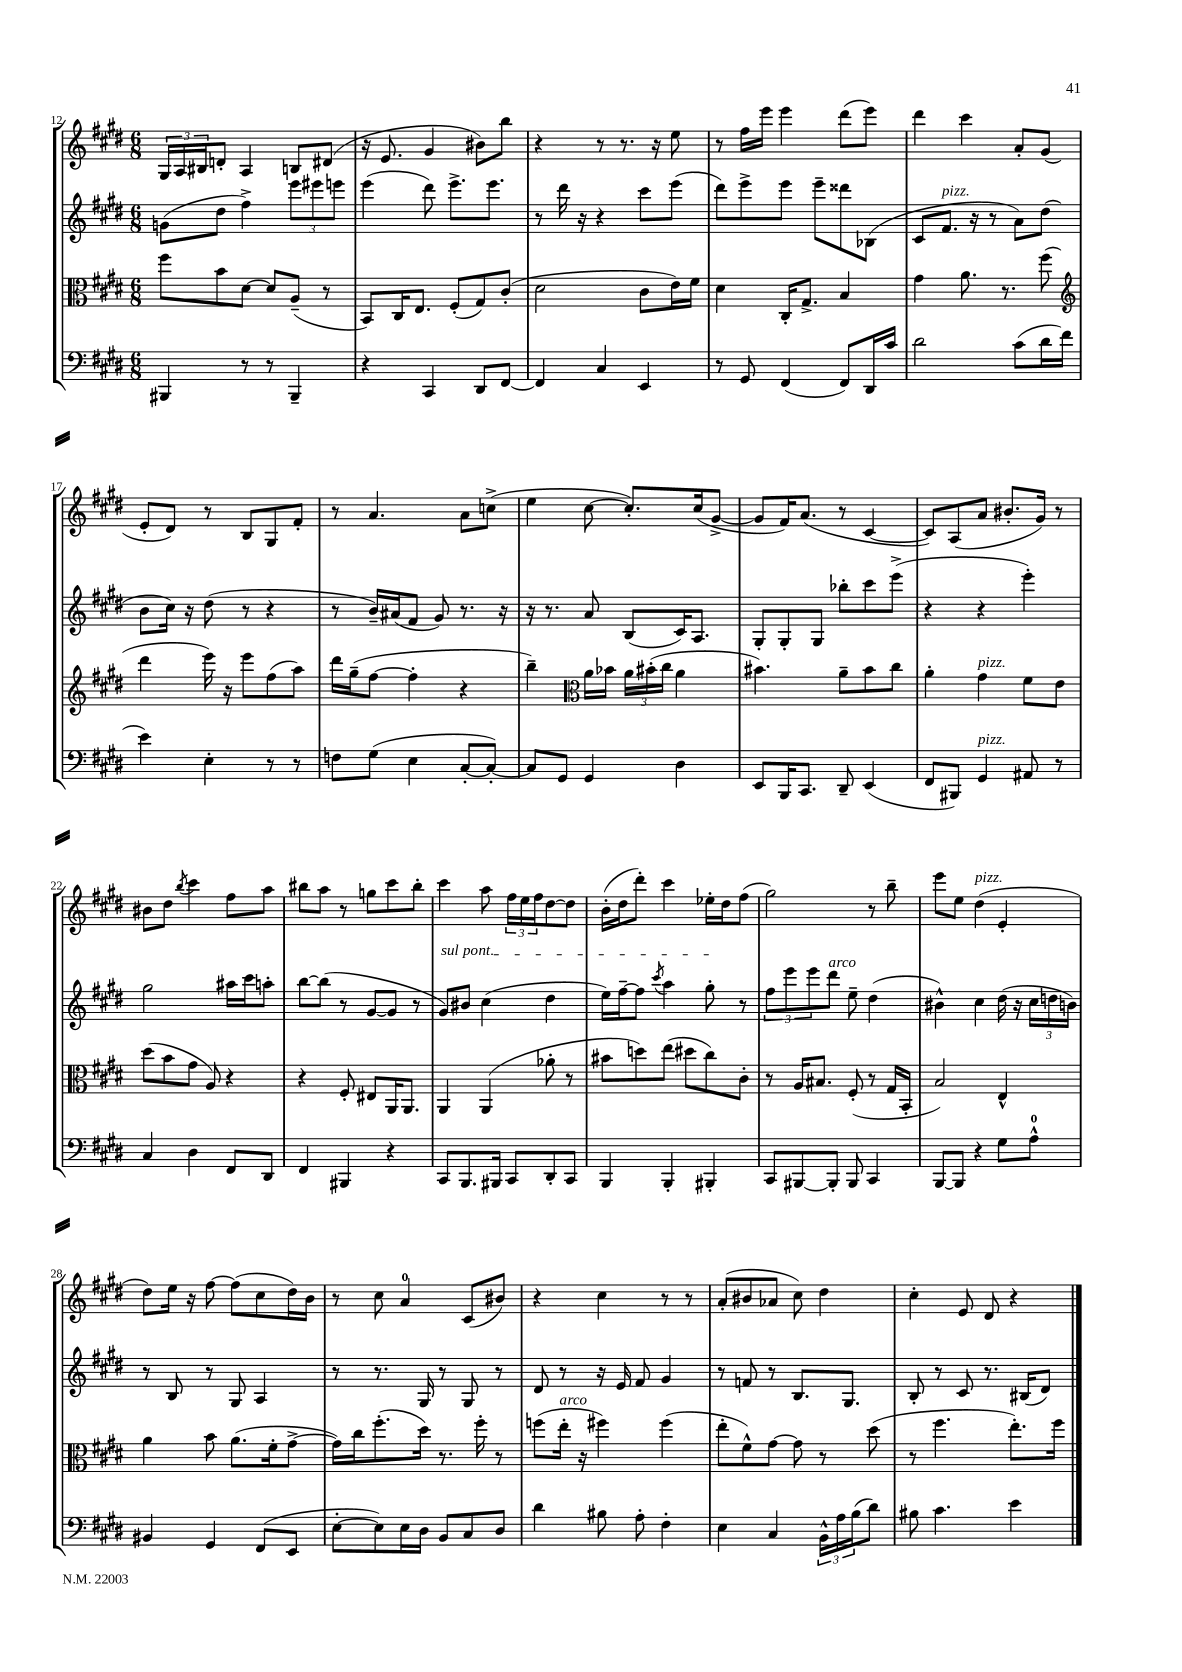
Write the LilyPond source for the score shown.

<<
\new StaffGroup <<
\new Staff = "s0" {
    \clef treble \key e \major \numericTimeSignature \time 6/8
    \tuplet 3/2 { gis16 a16 bis16 } d'8-. a4 b8 dis'8( |
    r16 e'8. gis'4 bis'8) b''8 |
    r4 r8 r8. r16 e''8 |
    r8 fis''16 e'''16 e'''4 dis'''8( e'''8) |
    dis'''4 cis'''4 a'8-. gis'8( |
    e'8-. dis'8) r8 b8 gis8 fis'8-. |
    r8 a'4. a'8 c''8->( |
    e''4 cis''8~ cis''8.-.) cis''16( gis'8~-> |
    gis'8 fis'16) a'8.( r8 cis'4~ |
    cis'8) a8( a'8 bis'8.-. gis'16) r8 |
    bis'8 dis''8 \acciaccatura { b''8 } cis'''4 fis''8 a''8 |
    bis''8 a''8 r8 g''8 cis'''8 bis''8-. |
    cis'''4 a''8 \tuplet 3/2 { fis''16 e''16 fis''16 } dis''8~ dis''8 |
    b'16-.( dis''16 dis'''8-.) cis'''4 ees''16-. dis''16 fis''8( |
    gis''2) r8 b''8-- |
    e'''8 e''8 dis''4^\markup { \italic "pizz." }( e'4-. |
    dis''8) e''16 r16 fis''8~ fis''8( cis''8 dis''16) b'16 |
    r8 cis''8 a'4-0 cis'8( bis'8) |
    r4 cis''4 r8 r8 |
    a'8-.( bis'8 aes'8 cis''8) dis''4 |
    cis''4-. e'8 dis'8 r4 \bar "|." |
}
\new Staff = "s1" {
    \clef treble \key e \major \numericTimeSignature \time 6/8
    g'8( dis''8 fis''4->) \tuplet 3/2 { e'''8 eis'''8 e'''8 } |
    e'''4( dis'''8) e'''8.-> e'''8. |
    r8 dis'''16 r16 r4 cis'''8 e'''8( |
    dis'''8) e'''8-> e'''8 e'''8-- disis'''8 bes8( |
    cis'8 fis'8.^\markup { \italic "pizz." } r16 r8 a'8) dis''8( |
    b'8 cis''16) r16 dis''8( r8 r4 |
    r8 b'16--) ais'16( fis'8 gis'8) r8. r16 |
    r16 r8. a'8 b8( cis'16) a8. |
    gis8-. gis8-. gis8 bes''8-. cis'''8 e'''8->( |
    r4 r4 e'''4-.) |
    gis''2 ais''16 cis'''16 a''8-. |
    b''8~ b''8( r8 gis'8~ gis'8 r8 |
    \once \override TextSpanner.bound-details.left.text = \markup { \italic "sul pont." } gis'8\startTextSpan) bis'8 cis''4( dis''4 |
    e''16) fis''16~-- fis''8 \acciaccatura { cis'''8 } a''4 gis''8-.\stopTextSpan r8 |
    \tuplet 3/2 { fis''8 e'''8 e'''8 } dis'''8^\markup { \italic "arco" } e''8-- dis''4( |
    bis'4-^) cis''4 dis''16( r16 \tuplet 3/2 { cis''16 d''16 b'16) } |
    r8 b8 r8 gis8 a4 |
    r8 r8. gis16 r8 gis8 r8 |
    dis'8 r8 r16 e'16 fis'8 gis'4 |
    r8 f'8 r8 b8. gis8. |
    b8-. r8 cis'8 r8. bis16( dis'8) \bar "|." |
}
\new Staff = "s2" {
    \clef alto \key e \major \numericTimeSignature \time 6/8
    fis''8 b'8 dis'8~ dis'8 a8--( r8 |
    b,8) cis16 e8. fis8-.( gis8) cis'8-.( |
    dis'2 cis'8 e'16) fis'16 |
    dis'4 cis16-. gis8.-> b4 |
    gis'4 a'8. r8. fis''8( |
    \clef treble dis'''4 e'''16) r16 e'''8 fis''8( a''8) |
    dis'''16 gis''16--( fis''8~ fis''4-. r4 |
    b''4--) \clef alto a'16 bes'16 \tuplet 3/2 { a'16 bis'16-.( cis''16 } a'4 |
    bis'4.) a'8-- bis'8 cis''8 |
    a'4-. gis'4^\markup { \italic "pizz." } fis'8 e'8 |
    dis''8( b'8 gis'8 a8) r4 |
    r4 fis8-. eis8 a,16 a,8. |
    a,4 a,4( aes'8-. r8 |
    bis'8 d''8) e''8( dis''8 cis''8) cis'8-. |
    r8 a16 bis8. fis8-.( r8 gis16 b,16-. |
    b2) e4-^ |
    a'4 b'8 a'8.( fis'16-. gis'8~-> |
    gis'16) cis''16 fis''8.-.( dis''16) r8. fis''16-. r8 |
    f''8( e''16-.^\markup { \italic "arco" } r16 fis''4) fis''4( |
    e''8-. fis'8-^) gis'8~ gis'8 r8 dis''8( |
    r8 fis''4. e''8.-.) fis''16 \bar "|." |
}
\new Staff = "s3" {
    \clef bass \key e \major \numericTimeSignature \time 6/8
    bis,,4 r8 r8 bis,,4-- |
    r4 cis,4 dis,8 fis,8~ |
    fis,4 cis4 e,4 |
    r8 gis,8 fis,4( fis,8) dis,16 cis'16 |
    dis'2 cis'8( dis'16 fis'16 |
    e'4) e4-. r8 r8 |
    f8 gis8( e4 cis8~-. cis8~-.) |
    cis8 gis,8 gis,4 dis4 |
    e,8 b,,16 cis,8. dis,8-- e,4( |
    fis,8 bis,,8) gis,4^\markup { \italic "pizz." } ais,8 r8 |
    cis4 dis4 fis,8 dis,8 |
    fis,4 bis,,4 r4 |
    cis,8 b,,8. bis,,16 cis,8 dis,8-. cis,8 |
    b,,4 b,,4-. bis,,4-. |
    cis,8 bis,,8~ bis,,8-. bis,,8 cis,4 |
    b,,8~ b,,8 r4 gis8 a8-0-^ |
    bis,4 gis,4 fis,8( e,8 |
    e8~-. e8) e16 dis16 b,8 cis8 dis8 |
    dis'4 bis8 a8-. fis4-. |
    e4 cis4 \tuplet 3/2 { b,16-^ a16 b16( } dis'8) |
    bis8 cis'4. e'4 \bar "|." |
}
>>
>>
\layout { \context { \Score currentBarNumber = #12 } }
